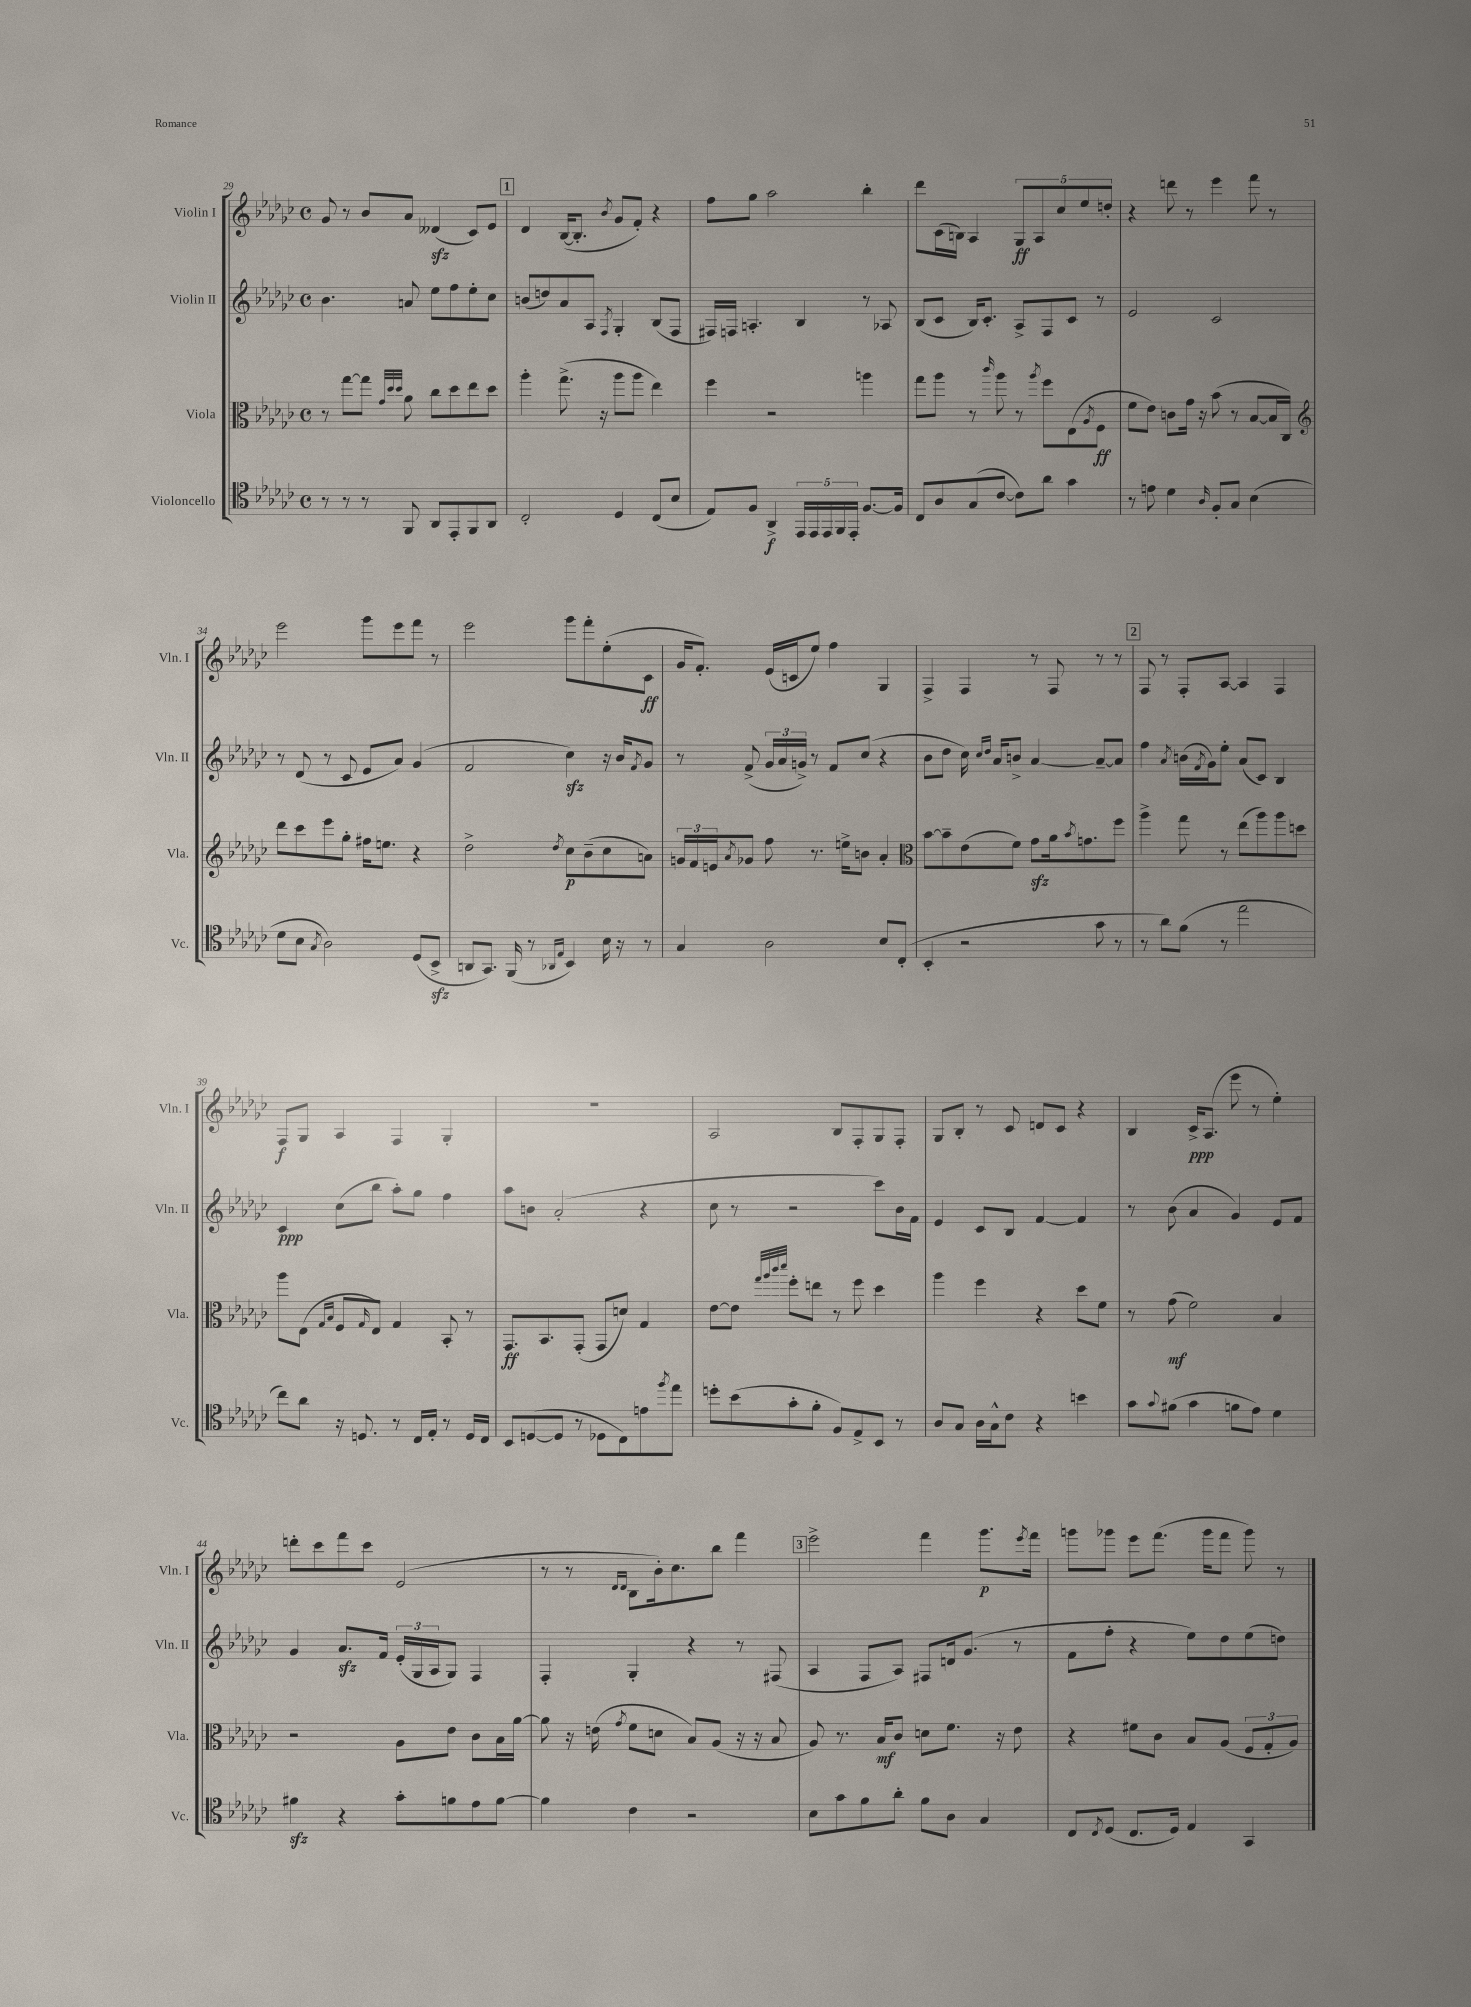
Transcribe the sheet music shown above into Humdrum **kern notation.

**kern	**kern	**kern	**kern
*staff4	*staff3	*staff2	*staff1
*clefC4	*clefC3	*clefG2	*clefG2
*k[b-e-a-d-g-c-]	*k[b-e-a-d-g-c-]	*k[b-e-a-d-g-c-]	*k[b-e-a-d-g-c-]
*M4/4	*M4/4	*M4/4	*M4/4
*met(c)	*met(c)	*met(c)	*met(c)
8r	8r	4.b-	8g-
8r	[8gg-	.	8r
8r	8gg-]	.	8b-
.	32qqg-	.	.
.	32qqdd-	.	.
.	32qqdd-	.	.
8FF	8a-	8a	8a-
8AA-	8cc-	8ee-	(4d--
8EE-'	8dd-	8ff	.
8FF	8ee-	8ee-'	8c-)
8AA-	8dd-	8cc-	8e-
=	=	=	=
2C-'	4aa-'	(8b	4d-
.	.	8dd)	.
.	(8.gg-^	8a-	([16B-
.	.	.	8.B-']
.	.	8A-	.
.	16r	.	.
.	.	8qF	8qb-
4D-	8aa-	4G-'	8g-
.	8aa-	.	8f')
(8C-	4ee-)	(8B-	4r
8B-	.	8F	.
=	=	=	=
8E-)	4ff	16F#)	8ff
.	.	16F	.
8F	.	4.A'	8gg-
4AA-^	2r	.	2aa-
20EE-	.	4B-	.
20EE-	.	.	.
20EE-	.	.	.
20FF	.	.	.
20EE-'	.	.	.
[8.F	4aa	8r	4bb-'
.	.	8A-	.
16F]	.	.	.
=	=	=	=
8C-	8gg-	(8B-	8ddd-
8A-	8aa-	8c-	(16c-
.	.	.	16B)
(8G-	8r	16B-)	4A-
.	.	8.c-'	.
.	16qqccc-	.	.
[8c-	8aa-	.	.
8c-])	8r	8A-^	10G-
.	.	.	10A-
.	8qaa-	.	.
8a-	8ff	8F	.
.	.	.	10cc-
4g-	(8E-	8c-	.
.	.	.	10ee-
.	8qA-	.	.
.	8F	8r	.
.	.	.	10dd'
=	=	=	=
8r	8f	2e-	4r
8e	8e-)	.	.
4d-	8c	.	8ddd
.	16g-	.	8r
.	16r	.	.
16qqA-	.	.	.
8F'	(8b-	2c-	4eee-
8G-	8r	.	.
(4B-	[8B-	.	8fff
.	16B-]	.	8r
.	16C-)	.	.
=	=	=	=
*	*clefG2	*	*
8d-	8ddd-	8r	2eee-
8B-	8ccc-	(8d-	.
8qG-	.	.	.
2A-)	8eee-	8r	.
.	8gg-'	8c-	.
.	16ff#	8e-	8ggg-
.	8.ee	.	.
.	.	8a-)	8eee-
(8D-	4r	(4g-	8fff
8BB-^	.	.	8r
=	=	=	=
8AA	2dd-^	2f	2eee-
8.GG-)	.	.	.
(16FF	.	.	.
8r	.	.	.
16qqAA-	.	.	.
16qqE-	8qdd-	.	.
4BB-)	8cc-	4cc-)	8ggg-
.	(8b-~	.	8fff'
16B-	8cc-	16r	(8ee-'
16r	.	16b-	.
.	.	8qf	.
8r	8a)	8g-	8c-
=	=	=	=
4G-	24g	8r	16g-
.	24f	.	.
.	.	.	8.f')
.	24e	.	.
.	8qa-	.	.
.	8g-	(8f^	.
2A-	8ff	24g-	(16e-
.	.	24a-	.
.	.	.	16c
.	.	24g^)	.
.	8.r	8r	8ee-)
.	.	8f	4ff
.	16ee^	.	.
.	8b	(8cc-	.
8B-	4a-'	4r	4G-
(8C-'	.	.	.
=	=	=	=
*	*clefC3	*	*
4BB-'	[8b-	8b-	4F^
.	8b-~]	8dd-	.
2r	(8e-	16cc-)	4F
.	.	16qqcc-	.
.	.	16qqdd-	.
.	.	16a-	.
.	8f)	8b^	.
.	8g-	[4a-	8r
.	16a-	.	8F
.	8qb-	.	.
.	8.g	.	.
8g-	.	8a-~_	8r
8r	8ff	8a-]	8r
=	=	=	=
8r	4aa-^	4ff	8F
8a-)	.	.	8r
.	.	8qa-	.
(8f	8gg-	(16b	8F'
.	.	8qf	.
.	.	16g-)	.
8r	8r	8ee-'	[8A-
2ee-	(8ee-	(8a-	4A-]
.	8aa-)	8c-)	.
.	8aa-	4B-	4F
.	8dd	.	.
=	=	=	=
8cc-)	8aa-	4c-	8F
8a-	(8E-	.	8G-
.	16qqG-	.	.
.	16qqB-	.	.
16r	8F	(8cc-	4A-
8.D	.	.	.
.	16qqG-	.	.
.	8E-)	8bb-	.
8r	4G-	8aa-')	4F
16C-	.	8gg-	.
16E-'	.	.	.
8r	8BB-'	4ff	4G-'
16D	8r	.	.
16C-	.	.	.
=	=	=	=
8BB-	8.GG-	8aa-	1r
([8D	.	8b	.
.	8.BB-	.	.
8D]	.	(2a-'	.
8r	(8GG-'	.	.
8D-	8GG-	.	.
8C-)	8d)	.	.
8e	4G-	4r	.
8qff	.	.	.
8ee-	.	.	.
=	=	=	=
8dd'	[8e-	8cc-	2A-
(8b-	8e-]	8r	.
.	32qqgg-	.	.
.	32qqaa-	.	.
.	32qqccc-	.	.
.	32qqddd-	.	.
8g-'	8ff'	2r	.
8f'	8ee	.	.
8F)	8r	.	8B-
8E-^	8ff	.	8F'
8BB-	4dd-	8ccc-)	8G-
8r	.	16b-	8F'
.	.	16f	.
=	=	=	=
8A-	4aa-	4e-	8G-
8G-	.	.	8B-'
16A-	4ff	8c-	8r
16G-^^	.	.	.
8c-	.	8B-	8c-
4r	4r	[4f	8d
.	.	.	8c-
4b	8dd-	4f]	4r
.	8f	.	.
=	=	=	=
8g-	8r	8r	4B-
8qqg-	.	.	.
(8f#	(8g-	(8b-	.
4g-	2f)	4a-	16c-^
.	.	.	(8.A-
8f	.	4g-)	8eee-
8e-)	.	.	8r
4d-	4B-	8e-	4ee-')
.	.	8f	.
=	=	=	=
4f#	2r	4g-	8ddd'
.	.	.	8ccc-
4r	.	8.a-	8fff
.	.	.	8ccc-
.	.	16f	.
8g-'	8A-	(24e-'	(2e-
.	.	24G-	.
.	.	24A-	.
8f	8e-	8G-)	.
8e-	8c-	4F	.
[8f	16B-	.	.
.	[16a-	.	.
=	=	=	=
4f]	8a-]	4F'	8r
.	16r	.	8r
.	(16e	.	.
.	.	.	16qqd-
.	8qg-	.	16qqd-
4c-	8f	4G-'	8B-
.	8d	.	16b-')
.	.	.	8.cc-
2r	8B-)	4r	.
.	(8A-	.	8bb-
.	16r	8r	4fff
.	16r	.	.
.	8B-	(8F#	.
=	=	=	=
8B-	8A-)	4A-	2eee-^
8g-	8.r	.	.
8f	.	8F	.
.	16B-	.	.
8a-'	8c-	8A-)	.
8f	8d	8F#	4fff
8A-	8.f	16d	.
.	.	(8.g-	.
4G-	.	.	8.ggg-
.	16r	.	.
.	8e-	8r	.
.	.	.	8qeee-
.	.	.	16fff
=	=	=	=
8C-	4r	8f	8ggg
8qC-	.	.	.
(8D-	.	8ff'	8ggg-
8.C-	8f#	4r	8eee-
.	8c-	.	(8.fff
16D-)	.	.	.
4E-	8B-	8ee-)	.
.	.	.	16ggg-
.	(8A-	8dd-	8fff
4GG-	12F	(8ee-	8ggg-)
.	12G-'	.	.
.	.	8dd)	8r
.	12A-)	.	.
==	==	==	==
*-	*-	*-	*-
